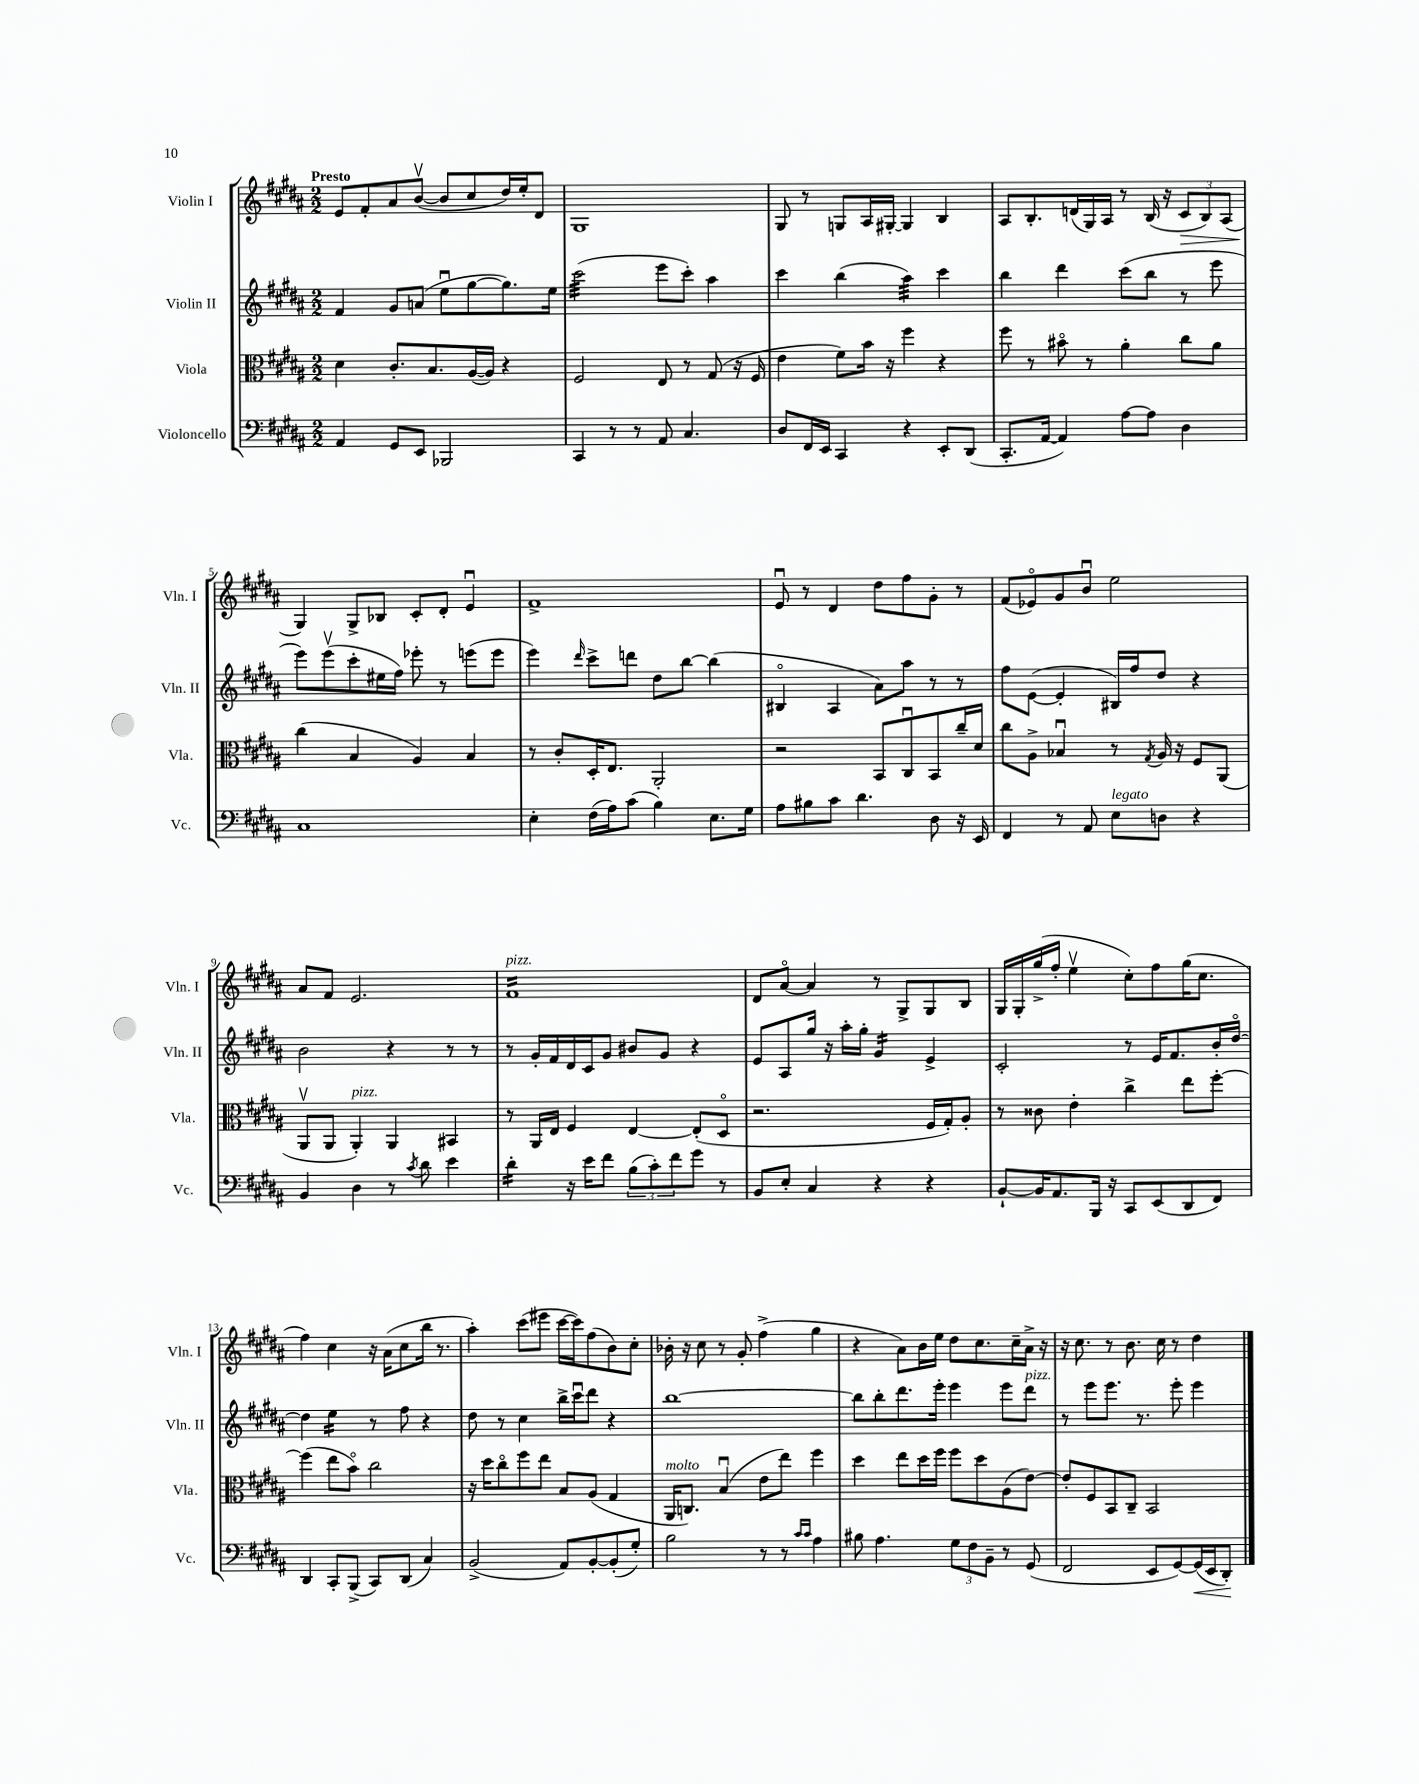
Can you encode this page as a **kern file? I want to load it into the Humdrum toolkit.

**kern	**kern	**kern	**kern
*staff4	*staff3	*staff2	*staff1
*clefF4	*clefC3	*clefG2	*clefG2
*k[f#c#g#d#a#]	*k[f#c#g#d#a#]	*k[f#c#g#d#a#]	*k[f#c#g#d#a#]
*M2/2	*M2/2	*M2/2	*M2/2
4AA#	4d#	4f#	8e
.	.	.	8f#'
8GG#	8.c#'	8g#	8a#
8EE	.	(8a	([8bv
.	8.B	.	.
2BBB-	.	8eeu	8b]
.	([16A#	[8gg#	8cc#
.	16A#])	.	.
.	4r	8.gg#])	16dd#)
.	.	.	16ee'
.	.	.	8d#
.	.	16ee	.
=	=	=	=
4CC#	2F#	(2ccc#	1G#
8r	.	.	.
8r	.	.	.
8AA#	8E	8eee	.
4.C#	8r	8ccc#')	.
.	(8G#	4aa#	.
.	16r	.	.
.	16F#	.	.
=	=	=	=
8D#	4e	4ccc#	8G#
16FF#	.	.	8r
16EE	.	.	.
4CC#	8f#)	(4bb	8G
.	16b	.	16A#
.	16r	.	[16G#'
4r	4ff#	4aa#)	4G#]
8EE'	4r	4ccc#	4B
(8DD#	.	.	.
=	=	=	=
8.CC#'	8ff#	4bb	8A#
.	8r	.	8.B'
[16AA#	.	.	.
4AA#])	8b#o	4ddd#	.
.	.	.	(16d
.	8r	.	16G#)
.	.	.	16A#
[8A#	4a#'	(8ccc#	8r
8A#]	.	8bb	(16B
.	.	.	16r
4D#	8cc#	8r	12c#
.	.	.	12B)
.	8a#	8eee	.
.	.	.	(12A#
=	=	=	=
1C#	(4cc#	8eee)	4G#)
.	.	(8eeev	.
.	4B	8ccc#'	8G#^
.	.	16ee#	8B-
.	.	16ff#)	.
.	4A#)	8eee-'	8c#'
.	.	8r	8d#'
.	4B	(8eee	4eu
.	.	8eee	.
=	=	=	=
4E'	8r	4eee)	1f#^
.	8c#'	.	.
.	.	16qqddd#	.
(16F#	16D#'	8ccc#^	.
16A#)	8.E	.	.
(8c#	.	8ddd	.
4B)	2AA#'	8dd#	.
.	.	[8bb	.
8.E	.	(4bb]	.
16G#	.	.	.
=	=	=	=
8A#	2r	4B#o	8eu
8B#	.	.	8r
8c#	.	4A#	4d#
4.d#	.	.	.
.	8BB	8a#)	8dd#
.	8C#u	8aa#	8ff#
8D#	8BB	8r	8g#'
16r	16cc#~	8r	8r
16EE	16d#	.	.
=	=	=	=
4FF#	8cc#	8ff#	(8f#
.	8A#^	([8e	8e-o)
8r	4B-u	4e']	8g#
8AA#	.	.	8bu
8E	8r	16B#)	2ee
.	.	16ff#	.
.	8qG#	.	.
8D	16A#	8dd#	.
.	16r	.	.
4r	8F#	4r	.
.	(8AA#	.	.
=	=	=	=
4BB	8AA#v	2b	8a#
.	8AA#	.	8f#
4D#	4AA#')	.	2.e
8r	4AA#	4r	.
8qc#	.	.	.
8d#	.	.	.
4e	4BB#	8r	.
.	.	8r	.
=	=	=	=
4d#'	8r	8r	1f#
.	16AA#	16g#'	.
.	16E	16f#	.
16r	4F#	16d#	.
16e	.	16c#	.
8f#	.	8g#	.
(12B	[4E	8b#	.
12c#')	.	.	.
.	.	8g#	.
12f#	.	.	.
8g#	(8E']	4r	.
8r	8D#o	.	.
=	=	=	=
8BB	2.r	8e	8d#
8E'	.	8A#	[8a#o
4C#	.	16gg#	4a#]
.	.	16r	.
.	.	16aa#'	.
.	.	16gg#'	.
4r	.	4g#	8r
.	.	.	8G#^
4r	16F#	4e^	8G#
.	16G#')	.	.
.	8A#'	.	8B
=	=	=	=
[8BB`	8r	2c#'	16G#
.	.	.	16G#'
16BB]	8c##	.	(16gg#^
8.AA#	.	.	16ff#'
.	4e'	.	4eev
16BBB	.	.	.
16r	.	.	.
8CC#	4cc#^	8r	8cc#')
(8EE	.	16e	8ff#
.	.	8.f#	.
8DD#	8ee	.	(16gg#
.	.	.	8.cc#
8FF#)	[8ff#'	16b'	.
.	.	[16dd#o	.
=	=	=	=
4DD#	(4ff#]	4dd#]	4ff#)
8CC#'	8ee	4ee	4cc#
(8BBB^	8bo)	.	.
8CC#)	2cc#	8r	16r
.	.	.	(16a#
(8DD#	.	8ff#	8cc#
4C#)	.	4r	16bb
.	.	.	8.r
=	=	=	=
(2BB^	16r	8dd#	4aa#')
.	16dd#	.	.
.	8cc#o	8r	.
.	8ff#	4cc#	(8ccc#
.	8ee	.	8eee#
8AA#)	8B	16bb^	[16ccc#
.	.	16ccc#u	16ccc#])
[8BB'	(8A#	8ddd#	(8ff#
(8BB']	4G#	4r	8b)
8G#')	.	.	8cc#'
=	=	=	=
2B	16AA#	[1bb	16b-'
.	8.C)	.	16r
.	.	.	8cc#
.	(4Bu	.	8r
.	.	.	8g#'
8r	8e	.	(4ff#^
8r	8ee)	.	.
16qqc#	.	.	.
16qqc#	.	.	.
4A#	4ff#	.	4gg#
=	=	=	=
8B#	4dd#	8bb]	4r
4.A#	.	8bb'	.
.	8ee	8.ddd#	8a#)
.	16dd#	.	16b
.	16ff#	16eee'	16ee
12G#	8ff#	4eee	8dd#
12F#	.	.	.
.	8dd#	.	8.cc#
12BB~	.	.	.
8r	(8A#	8eee	.
.	.	.	16cc#~
(8GG#	[8e)	8ddd#	16a#^
.	.	.	16r
=	=	=	=
2FF#	8e']	8r	16r
.	.	.	8.cc#
.	8F#	8eee	.
.	8BB	8.eee	8r
.	8C#~	.	8.b
.	.	8.r	.
8EE	2BB	.	.
.	.	.	16cc#
[8GG#)	.	8eee'	8r
(16GG#]	.	4eee	4dd#
16EE	.	.	.
8DD#')	.	.	.
==	==	==	==
*-	*-	*-	*-
